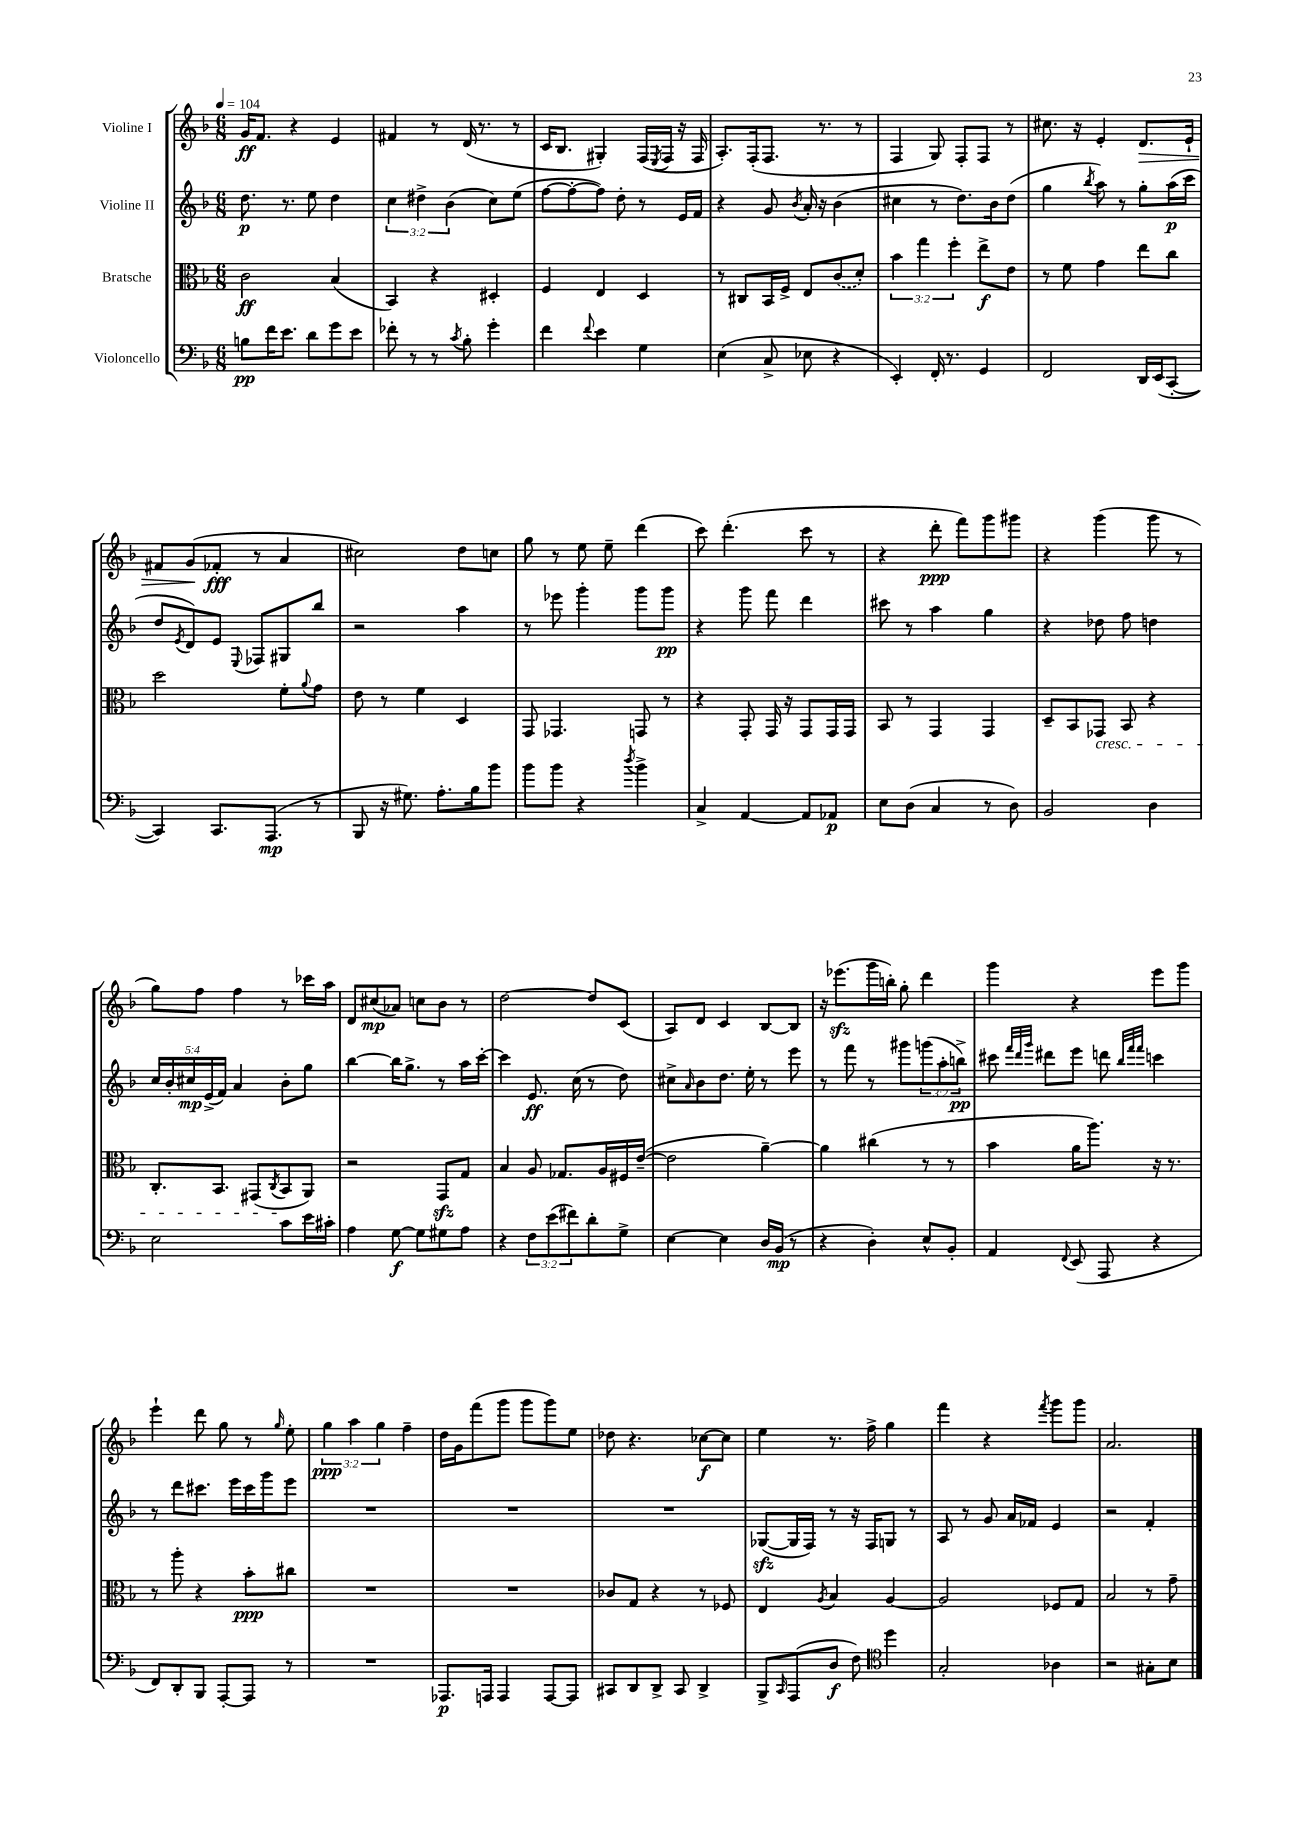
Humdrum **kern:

**kern	**kern	**kern	**kern
*staff4	*staff3	*staff2	*staff1
*clefF4	*clefC3	*clefG2	*clefG2
*k[b-]	*k[b-]	*k[b-]	*k[b-]
*M6/8	*M6/8	*M6/8	*M6/8
*MM104	*MM104	*MM104	*MM104
8B\L	2c\	8.dd\	16g/LK
.	.	.	8.f/J
16f\K	.	.	.
8.e\J	.	8.r	.
.	.	.	4r
8d\L	.	8ee\	.
8g\	(4B-/	4dd\	4e/
8e\J	.	.	.
=	=	=	=
8f-'\	4BB-/)	6cc\	4f#/
8r	.	.	.
.	.	6dd#^\	.
8r	4r	.	8r
.	.	(6b-\	.
8qc/	.	.	.
8B-'\	.	.	(16d/
.	.	.	8.r
4g'\	4D#'/	8cc\L)	.
.	.	(8ee\J	8r
=	=	=	=
4f\	4F/	[8ff\L	16c/LK
.	.	.	8.B-/J
.	.	8ff'\_	.
8qqf/	.	.	.
4e\	4E/	8ff\]J)	4G#'/)
.	.	8dd'\	.
4G\	4D/	8r	(16F/LL
.	.	.	8qE/
.	.	.	16F/JJ
.	.	16e/LL	16r
.	.	16f/JJ	16F/
=	=	=	=
(4E\	8r	4r	8.A'/L)
.	8C#/L	.	.
.	.	.	(16F'/k
8C^/	16BB-/L	8g/	8.F/J
.	16F^/JJ	.	.
.	.	8qb-/	.
8E-\	8E/L	16a'/	.
.	.	16r	8.r
4r	(8c/	(4b-\	.
.	8d'/J)	.	8r
=	=	=	=
4EE'/)	6b-\	4cc#\	4F/
.	6gg\	.	.
16FF'/	.	8r	8G/)
8.r	.	.	.
.	6ff'\	.	.
.	.	8.dd\L)	8F'/L
4GG/	8ee^\L	.	8F/J
.	.	16b-\k	.
.	8e\J	(8dd\J	8r
=	=	=	=
2FF/	8r	4gg\	8.cc#\
.	8f\	.	.
.	.	.	16r
.	.	8qbb-/	.
.	4g\	8aa\)	4e'/
.	.	8r	.
16DD/LL	8ee\L	8gg'\L	8.d/L
(16EE/J	.	.	.
[8CC'/J	8cc\J	(16aa\L	.
.	.	16ccc\JJ	16e`/Jk
=	=	=	=
4CC/])	2dd\	8dd/L	8f#/L
.	.	8qe/	.
.	.	8d/)	(8g/
8.CC/L	.	8e/J	8f-'/J
.	.	8qqE/	.
.	.	8F-/L	8r
(8.AAA/J	.	.	.
.	8f'\L	8G#/	4a/
.	8qqa/	.	.
8r	8g\J	8bb-/J	.
=	=	=	=
8BBB-/	8e\	2r	2cc#\)
16r	8r	.	.
8.G#\)	.	.	.
.	4f\	.	.
8.A'\L	.	.	.
.	4D/	4aa\	8dd\L
16B-\k	.	.	.
8b-\J	.	.	8cc\J
=	=	=	=
8b-\L	8GG/	8r	8gg\
8b-\J	4.GG-/	8eee-\	8r
4r	.	4ggg'\	8ee\
.	.	.	8ee~\
8qdd/	.	.	.
4b-^\	8GG/	8ggg\L	(4ddd\
.	8r	8ggg\J	.
=	=	=	=
4C^/	4r	4r	8ccc\)
.	.	.	(4.ddd'\
[4AA/	8GG'/	8ggg\	.
.	16GG/	8fff\	.
.	16r	.	.
8AA/]L	8GG/L	4ddd\	8ccc\
8AA-/J	16GG/L	.	8r
.	16GG/JJ	.	.
=	=	=	=
8E\L	8BB-/	8ccc#\	4r
(8D\J	8r	8r	.
4C/	4GG/	4aa\	8ddd'\
.	.	.	8fff\L)
8r	4GG/	4gg\	8ggg\
8D\)	.	.	8ggg#\J
=	=	=	=
2BB-/	8D~/L	4r	4r
.	8BB-/	.	.
.	8GG-/J	8dd-\	(4ggg\
.	8BB-/	8ff\	.
4D\	4r	4dd\	8ggg\
.	.	.	8r
=	=	=	=
2E\	8.C'/L	20cc/LL	8gg\L)
.	.	20b-'/	.
.	.	20cc#/	.
.	.	.	8ff\J
.	.	(20e^/	.
.	8.BB-/J	.	.
.	.	20f/JJ)	.
.	.	4a/	4ff\
.	(8GG#/L	.	.
.	8qC/	.	.
8c\L	8BB-/	8b-'\L	8r
16e\L	8AA/J)	8gg\J	16ccc-\LL
16c#'\JJ	.	.	16aa\JJ
=	=	=	=
4A\	2r	[4bb-\	8d/L
.	.	.	(8cc#/
[8G\	.	16bb-\]LK	8a-/J)
.	.	8.gg^\J	.
8G\]L	.	.	8cc\L
8G#\	8GG/L	8r	8b-\J
8A\J	8G/J	16aa\LL	8r
.	.	[16ccc'\JJ	.
=	=	=	=
4r	4B-/	4ccc\]	[2dd\
12F\L	8A/	8.e/	.
(12e\	.	.	.
.	8.G-/L	.	.
12f#\)	.	.	.
.	.	(16cc\	.
8d'\	.	8r	8dd/]L
.	16A/L	.	.
8G^\J	16F#/	8dd\)	(8c/J
.	([16e~/JJ	.	.
=	=	=	=
[4E\	2e\]	8cc#^\L	8A/L)
.	.	16qqa/	.
.	.	8b-\	8d/J
4E\]	.	8.dd\J	4c/
.	.	16ee'\	.
16D/LL	[4a~\)	8r	[8B-/L
(16BB-/JJ	.	.	.
8r	.	8eee\	8B-/]J
=	=	=	=
4r	4a\]	8r	16r
.	.	.	(8.eee-\L
.	.	8fff\	.
4D'\)	(4cc#\	8r	16ggg\L
.	.	.	16bb'\JJ)
.	.	8ggg#\L	8gg'\
8E^^/L	8r	(12ggg\	4ddd\
.	.	12aa'\	.
8BB-'/J	8r	.	.
.	.	12bb^\J)	.
=	=	=	=
4AA/	4b-\	8ccc#\	4ggg\
.	.	32qqfff/LLL	.
.	.	32qqddd/	.
.	.	32qqggg/JJJ	.
.	.	8ddd#\L	.
8qqFF/	.	.	.
(8EE/	16a\LK	8eee\J	4r
.	8.aa\J)	.	.
8AAA/	.	8ddd\	.
.	.	32qqbb-/LLL	.
.	.	32qqfff/	.
.	.	32qqfff/JJJ	.
4r	16r	4ccc\	8eee\L
.	8.r	.	.
.	.	.	8ggg\J
=	=	=	=
8FF/L)	8r	8r	4eee`\
8DD'/	8aa'\	8ddd\L	.
8BBB-/J	4r	8.ccc#\J	8ddd\
[8AAA'/L	.	.	8gg\
.	.	16eee\LL	.
8AAA/]J	8b-'\L	16ccc#\	8r
.	.	16ggg\J	.
.	.	.	16qqgg/
8r	8cc#\J	8eee\J	8ee'\
=	=	=	=
2.r	2.r	2.r	6gg\
.	.	.	6aa\
.	.	.	6gg\
.	.	.	4ff~\
=	=	=	=
8.AAA-/L	2.r	2.r	16dd\LL
.	.	.	16g\J
.	.	.	(8fff\
16AAA/Jk	.	.	.
4AAA/	.	.	8ggg\J
.	.	.	8ggg\L
[8AAA/L	.	.	8ggg\)
8AAA/]J	.	.	8ee\J
=	=	=	=
8CC#/L	8c-/L	2.r	8dd-\
8DD/	8G/J	.	4.r
8DD^/J	4r	.	.
8CC#/	.	.	.
4DD^/	8r	.	[8cc-\L
.	8F-/	.	8cc-\]J
=	=	=	=
8BBB-^/L	4E/	([8G-/L	4ee\
16qqCC/	.	.	.
(8AAA/	.	16G-/]L	.
.	.	16F/JJ)	.
.	8qA/	.	.
8D/J	4B-/	8r	8.r
8F\)	.	16r	.
.	.	16F/LK	16ff^\
*clefC4	*	*	*
4dd\	[4A/	8G/J	4gg\
.	.	8r	.
=	=	=	=
2G'/	2A/]	8A/	4fff\
.	.	8r	.
.	.	8g/	4r
.	.	16a/LL	.
.	.	16f-/JJ	.
.	.	.	8qfff/
4A-\	8F-/L	4e/	8ggg\L
.	8G/J	.	8ggg\J
=	=	=	=
2r	2B-/	2r	2.a/
8G#'\L	8r	4f'/	.
8B-\J	8g~\	.	.
==	==	==	==
*-	*-	*-	*-
